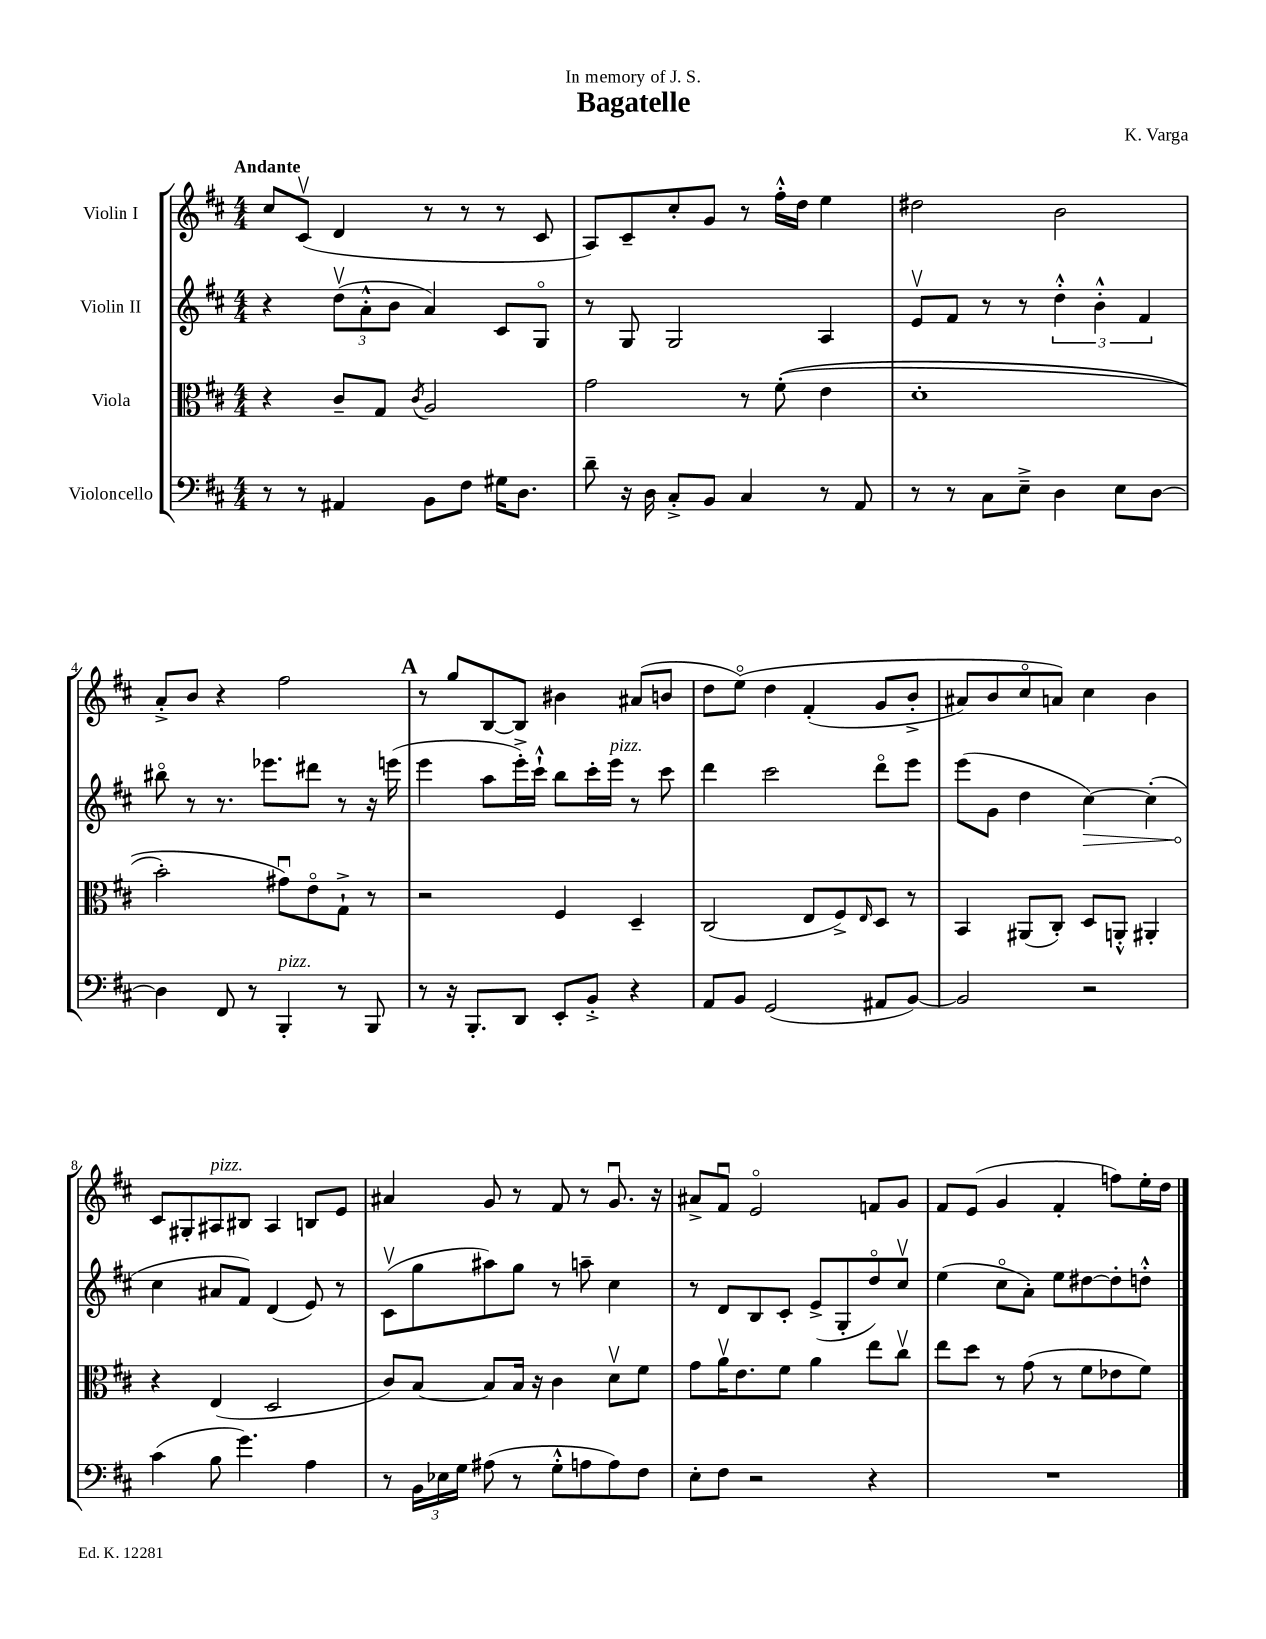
\header { title = "Bagatelle" composer = "K. Varga" dedication = "In memory of J. S." }
<<
\new StaffGroup <<
\new Staff = "s0" \with { instrumentName = "Violin I" } {
    \clef treble \key d \major \numericTimeSignature \time 4/4 \tempo "Andante"
    cis''8 cis'8\upbow( d'4 r8 r8 r8 cis'8 |
    a8) cis'8-- cis''8-. g'8 r8 fis''16-.-^ d''16 e''4 |
    dis''2 b'2 |
    a'8-.-> b'8 r4 fis''2 |
    \mark \markup { \bold "A" } r8 g''8 b8~ b8 bis'4 ais'8( b'8 |
    d''8 e''8\flageolet)\( d''4 fis'4-.( g'8 b'8-.-> |
    ais'8) b'8 cis''8\flageolet a'8\) cis''4 b'4 |
    cis'8 gis8-. ais8^\markup { \italic "pizz." } bis8 ais4 b8 e'8 |
    ais'4 g'8 r8 fis'8 r8 g'8.\downbow r16 |
    ais'8-> fis'8\downbow e'2\flageolet f'8 g'8 |
    fis'8 e'8( g'4 fis'4-. f''8) e''16-. d''16 \bar "|." |
}
\new Staff = "s1" \with { instrumentName = "Violin II" } {
    \clef treble \key d \major \numericTimeSignature \time 4/4
    r4 \tuplet 3/2 { d''8\upbow( a'8-.-^ b'8 } a'4) cis'8 g8\flageolet |
    r8 g8 g2 a4 |
    e'8\upbow fis'8 r8 r8 \tuplet 3/2 { d''4-.-^ b'4-.-^ fis'4 } |
    bis''8\flageolet r8 r8. ees'''8. dis'''8 r8 r16 e'''16( |
    \mark \markup { \bold "A" } e'''4 a''8 e'''16-.->) cis'''16-!-^ b''8 cis'''16-. e'''16^\markup { \italic "pizz." } r8 cis'''8 |
    d'''4 cis'''2 d'''8\flageolet e'''8 |
    e'''8( g'8 d''4 \once \override Hairpin.circled-tip = ##t cis''4~\>) cis''4-.( |
    cis''4\! ais'8 fis'8) d'4( e'8) r8 |
    cis'8\upbow( g''8 ais''8) g''8 r8 a''8-- cis''4 |
    r8 d'8 b8 cis'8-. e'8->( g8-. d''8\flageolet) cis''8\upbow |
    e''4( cis''8\flageolet a'8-.) e''8 dis''8~ dis''8-. d''8-.-^ \bar "|." |
}
\new Staff = "s2" \with { instrumentName = "Viola" } {
    \clef alto \key d \major \numericTimeSignature \time 4/4
    r4 cis'8-- g8 \acciaccatura { cis'8 } a2 |
    g'2 r8 fis'8-.(\( e'4 |
    d'1-. |
    b'2-.) gis'8\downbow\) e'8\flageolet g8-!-> r8 |
    \mark \markup { \bold "A" } r2 fis4 d4-- |
    cis2( e8 fis8->) \grace { e16 } d8 r8 |
    b,4 ais,8( cis8-.) d8 a,8-.-^ ais,4-. |
    r4 e4( d2 |
    cis'8) b8~ b8 b16 r16 cis'4 d'8\upbow fis'8 |
    g'8 a'16\upbow e'8. fis'8 a'4 e''8 cis''8\upbow |
    e''8 d''8 r8 g'8( r8 fis'8 ees'8 fis'8) \bar "|." |
}
\new Staff = "s3" \with { instrumentName = "Violoncello" } {
    \clef bass \key d \major \numericTimeSignature \time 4/4
    r8 r8 ais,4 b,8 fis8 gis16 d8. |
    d'8-- r16 d16 cis8-.-> b,8 cis4 r8 a,8 |
    r8 r8 cis8 e8---> d4 e8 d8~ |
    d4 fis,8 r8 b,,4-.^\markup { \italic "pizz." } r8 b,,8 |
    \mark \markup { \bold "A" } r8 r16 b,,8.-. d,8 e,8-. b,8-.-> r4 |
    a,8 b,8 g,2( ais,8 b,8~) |
    b,2 r2 |
    cis'4( b8 g'4.) a4 |
    r8 \tuplet 3/2 { b,16 ees16 g16 } ais8( r8 g8-.-^ a8 a8) fis8 |
    e8-. fis8 r2 r4 |
    R1 \bar "|." |
}
>>
>>
